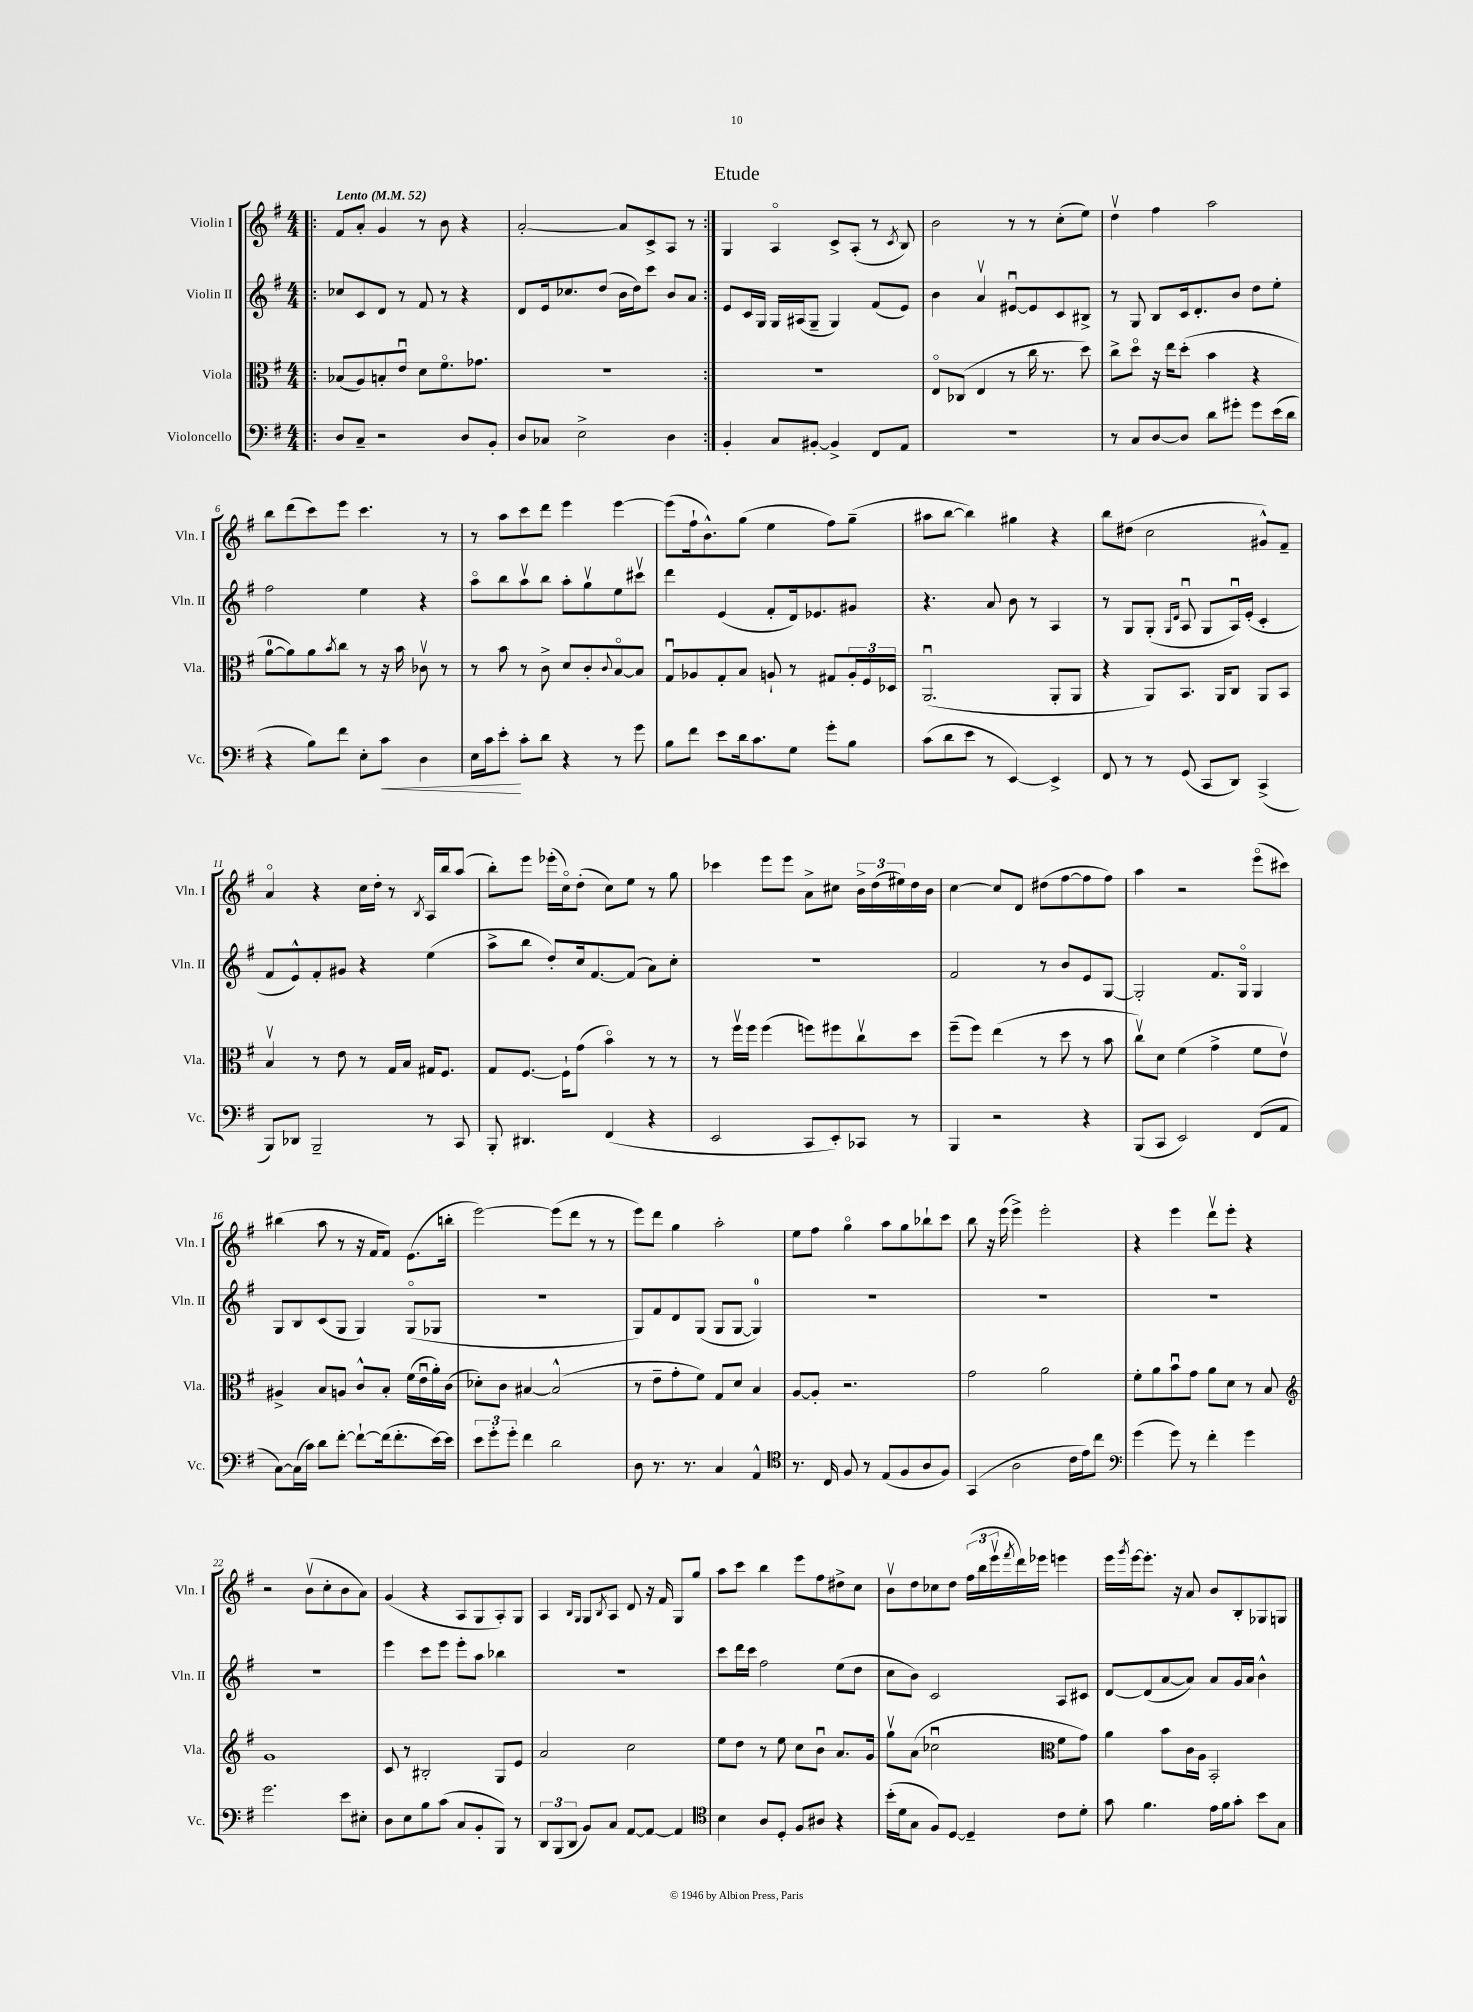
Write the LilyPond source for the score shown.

\header { title = "Etude" }
<<
\new StaffGroup <<
\new Staff = "s0" \with { instrumentName = "Violin I" shortInstrumentName = "Vln. I" } {
    \clef treble \key g \major \numericTimeSignature \time 4/4 \tempo "Lento" 4 = 52
    \repeat volta 2 { \bar ".|:" fis'8 a'8-. g'4 r8 b'8 r4 |
    a'2~-. a'8 c'8-> a8 r8 | }
    g4 a4\flageolet c'8-> a8-.( r8 \acciaccatura { c'8 } b8) |
    b'2 r8 r8 c''8-.( e''8) |
    d''4\upbow fis''4 a''2 |
    b''8 d'''8( c'''8) e'''8 c'''4. r8 |
    r8 a''8 c'''8 d'''8 e'''4 e'''4~ |
    e'''8( fis''16-! b'8.-^) g''8( e''4 fis''8) g''8--( |
    ais''8 b''8~ b''4) gis''4 r4 |
    b''8 dis''8( c''2 gis'8-^) fis'8-- |
    a'4\flageolet r4 c''16 d''16-. r8 \acciaccatura { b8 } a16 b''16 a''8( |
    b''8-.) e'''8 ees'''16-.( c''16\flageolet) d''8-.( c''8) e''8 r8 g''8 |
    ces'''4 e'''8 e'''8 a'8-> cis''8 \tuplet 3/2 { b'16-> d''16( eis''16) } d''16 b'16 |
    c''4~ c''8 d'8 dis''8( fis''8~ fis''8 fis''8) |
    a''4 r2 e'''8\flageolet( cis'''8) |
    bis''4( a''8 r8 r16 fis'16 fis'8) e'8.( b''16-. |
    e'''2~) e'''8( d'''8 r8 r8 |
    e'''8) d'''8 g''4 a''2-. |
    e''8 fis''8 g''4\flageolet a''8 g''8 bes''8-! c'''8 |
    b''8 r16 e'''16( e'''4->) e'''2-. |
    r4 e'''4 d'''8\upbow e'''8-. r4 |
    r2 b'8\upbow( c''8-. b'8 a'8) |
    g'4( r4 a8 g8 a8-.) g8 |
    a4 \grace { b16 g16 } g8 \acciaccatura { b8 } a8 d'8 r16 fis'16 g8 g''8 |
    a''8 c'''8 b''4 e'''8 fis''8 dis''8-> c''8 |
    b'8\upbow d''8 ces''8 d''8 \tuplet 3/2 { fis''16( b''16 e'''16\upbow } \acciaccatura { fis'''8 } d'''16) ees'''16 e'''4 |
    e'''16 \acciaccatura { g'''8 } e'''16~ e'''8.-. r16 a'8 b'8 b8-. ges8 g8 \bar "|." |
}
\new Staff = "s1" \with { instrumentName = "Violin II" shortInstrumentName = "Vln. II" } {
    \clef treble \key g \major \numericTimeSignature \time 4/4
    \repeat volta 2 { \bar ".|:" ces''8 c'8 d'8 r8 fis'8 r8 r4 |
    d'8 e'16 ces''8. d''8( b'16 d''16) c'''8 b'8 a'8 | }
    e'8 c'16 g16 g16 ais16( g8-- g4) fis'8( e'8) |
    b'4 a'4\upbow eis'8~\downbow eis'8 c'8 bis8-> |
    r8 g8 b8 c'16 d'8.-. b'8 d''8 e''8-. |
    fis''2 e''4 r4 |
    a''8\flageolet b''8 a''8\upbow b''8 a''8-. g''8\upbow e''8 cis'''8\upbow |
    d'''4 e'4( fis'8-. d'16) ees'8. gis'8 |
    r4. a'8 b'8 r8 a4 |
    r8 g8 g8-.( \grace { g16 d'16 } a8\downbow g8 a16\downbow) e'16-.( c'4-. |
    fis'8 e'8-^) fis'8-. gis'8 r4 e''4( |
    a''8-> b''8 d''8-.) c''16 fis'8.~ fis'8( a'8) c''8-. |
    r1 |
    fis'2 r8 b'8 e'8 g8~ |
    g2-. fis'8. g16\flageolet g4 |
    g8 b8 c'8( g8 g4) g8\flageolet( ges8 |
    R1 |
    g8) fis'8 d'8 g8( g8 g8~ g4-0) |
    R1 |
    R1 |
    R1 |
    R1 |
    e'''4 c'''8 e'''8 e'''8-. a''8 bes''4 |
    r1 |
    c'''8 d'''16 c'''16 fis''2 e''8( d''8 |
    c''8 b'8) c'2 a8 cis'8 |
    d'8~ d'8( a'8~ a'8) a'8 g'16 a'16 b'4-^ \bar "|." |
}
\new Staff = "s2" \with { instrumentName = "Viola" shortInstrumentName = "Vla." } {
    \clef alto \key g \major \numericTimeSignature \time 4/4
    \repeat volta 2 { \bar ".|:" bes8( a8) b8-. e'8\downbow d'8 fis'8.\flageolet ges'8. |
    R1 | }
    R1 |
    e8\flageolet ces8( e4 r8 c''16 r8. d''8) |
    c''8-> d''8\flageolet r16 e''16 d''8-.( b'4 r4 |
    a'8-0~ a'8) a'8 \acciaccatura { b'8 } c''8 r8 r16 b'16 ces'8\upbow r8 |
    r8 b'8 r8 c'8-> d'8 c'8-. \appoggiatura { c'8 } b8~\flageolet b8 |
    g8\downbow aes8 g8-. b8 a8-! r8 gis8 \tuplet 3/2 { a16-. fis16 des16 } |
    a,2.\downbow( a,8-. a,8 |
    r4 a,8) b,8. a,16 c8 a,8 b,8 |
    b4\upbow r8 e'8 r8 g16 b16 gis16 fis8. |
    g8 fis8.~ fis16-! g'8( b'4\flageolet) r8 r8 |
    r8 fis''16\upbow fis''16 fis''4( f''8) fis''8 c''8\upbow d''8 |
    fis''8--( fis''8) e''4( r8 d''8 r8 b'8 |
    c''8\upbow) d'8 fis'4( g'4-> fis'8 e'8\upbow) |
    ais4-> b8 a8 c'8-^ b8-. fis'16( e'16\downbow a'16-.) c'16( |
    des'8-.) c'8 bis4~ bis2-^( |
    r8 e'8-- g'8-. fis'8) g8 d'8 b4 |
    a8~ a8-. r2. |
    g'2 a'2 |
    fis'8-. a'8 b'8\downbow g'8 a'8 d'8 r8 b8 |
    \clef treble g'1 |
    c'8 r8 bis2-. g8 e'8 |
    a'2 c''2 |
    e''8 d''8 r8 e''8 c''8 b'8\downbow a'8. g'16 |
    g''8\upbow a'8( ces''2\downbow \clef alto fis'8 g'8) |
    a'4 b'8 c'16 a16 b,2-. \bar "|." |
}
\new Staff = "s3" \with { instrumentName = "Violoncello" shortInstrumentName = "Vc." } {
    \clef bass \key g \major \numericTimeSignature \time 4/4
    \repeat volta 2 { \bar ".|:" d8 c8-- r2 d8 b,8-. |
    d8 ces8 e2-> d4 | }
    b,4-. c8 bis,8~-. bis,4-> fis,8 a,8 |
    R1 |
    r8 c8 d8~ d8 d'8 gis'8-. gis'8 e'16( d'16 |
    r4 b8) fis'8 e8-. c'8\< d4 |
    e16 c'16 e'8-.\! c'8-. d'8 r4 r8 g'8 |
    b8 fis'8 e'8 d'16 c'8. g8 g'8-. b8 |
    c'8( d'8 e'8 r8 e,4~) e,4-> |
    fis,8 r8 r8 g,8( c,8 d,8) c,4->( |
    b,,8) des,8 b,,2-- r8 c,8 |
    b,,8-. dis,4. fis,4( r4 |
    e,2 c,8 e,8-.) ces,8 r8 |
    b,,4 r2 r4 |
    b,,8( c,8 e,2) fis,8( a,8 |
    c8~) c16( c'16) d'8 fis'8~-. fis'8~-! fis'16( fis'8.-. e'16~) e'16 |
    \tuplet 3/2 { e'8 g'8-. g'8-. } fis'4 d'2 |
    d8 r8. r8. c4 a,4-^ |
    \clef tenor r8. c16 fis8 r8 e8( fis8 a8 fis8) |
    g,4( a2 c'16 e'16) c''8 |
    \clef bass g'4( g'8) r8 fis'4-. g'4 |
    g'2. e'8 eis8-. |
    d8 e8 b8 c'8( c8 b,8-. b,,8) r8 |
    \tuplet 3/2 { d,8 b,,8( d,8 } b,8) c8 a,8~ a,8~ a,4 |
    \clef tenor b4 a8 d8-. fis8 ais8 r4 |
    b'16-.( d'16 g8 fis8) d8~ d4-- c'8 d'8-. |
    g'8 fis'4. e'16 fis'16 g'8-. b'8 g8 \bar "|." |
}
>>
>>
